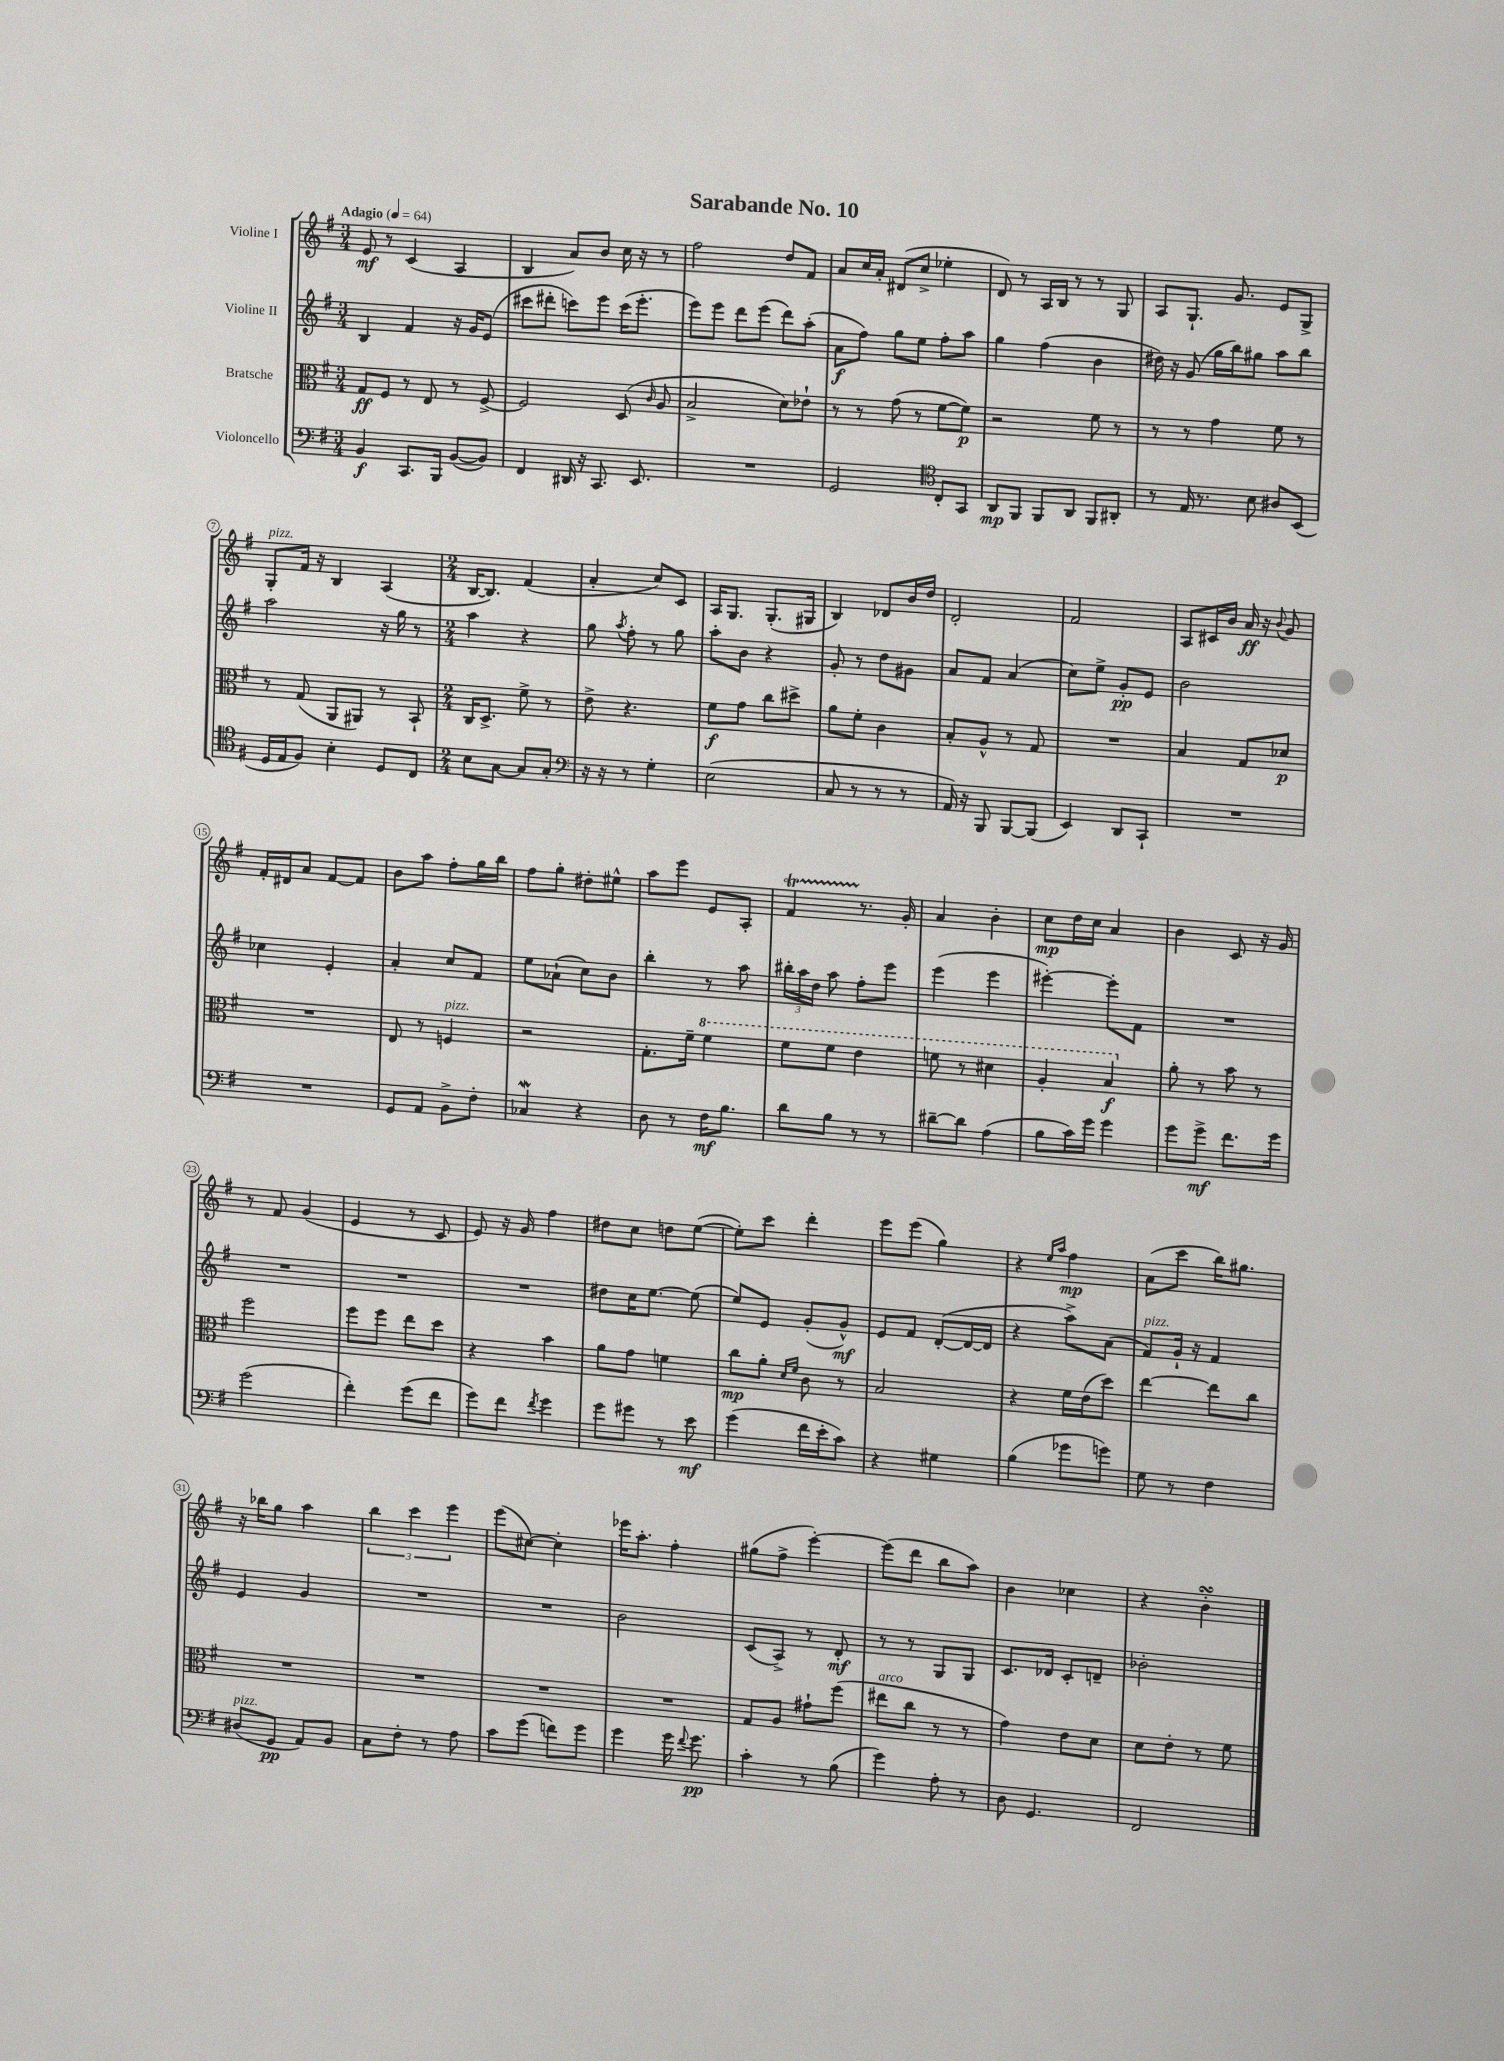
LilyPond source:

\header { title = "Sarabande No. 10" }
<<
\new StaffGroup <<
\new Staff = "s0" \with { instrumentName = "Violine I" } {
    \clef treble \key g \major \numericTimeSignature \time 3/4 \tempo "Adagio" 4 = 64
    \autoBeamOff e'8\mf r8 c'4( a4 |
    b4 a'8[) b'8] c''16 r16 r8 |
    fis''2 d''8[ fis'8] |
    a'8[ c''16 a'16]-. dis'8[( c''8]-> ees''4-. |
    d'8) r8 a16[ b16] r8 r8 g8 |
    a8[ g8.]-! g'8. e'8[ g8]-> |
    g8[-.^\markup { \italic "pizz." } fis'16] r16 b4 a4( |
    \numericTimeSignature \time 2/4 b16[~ b8.]) fis'4( |
    a'4-. c''8[) c'8] |
    a16[ g8.] g8.[-.( gis16] |
    b4) des'8[ b'16 d''16] |
    d'2-. |
    fis'2 |
    a8[ cis'16 b'16] a'16\ff r16 \appoggiatura { b'8 } g'8 |
    fis'16[-. dis'16 a'8] fis'8[~ fis'8] |
    b'8[ a''8] fis''8[-. g''16 b''16] |
    fis''8[ g''8]-. dis''8[-. eis''8]-^ |
    a''8[ e'''8] e'8[ a8]-. |
    fis'4\startTrillSpan r8.\stopTrillSpan g'16-. |
    a'4 b'4-. |
    c''8[\mp d''16 c''16] a'4 |
    b'4 c'8 r16 g'16 |
    r8 fis'8 g'4( |
    e'4 r8 c'8 |
    e'8) r16 g'16 fis''4 |
    dis''8[ c''8] d''8[ e''8]~( |
    e''8[-.) c'''8] d'''4-. |
    e'''8[ e'''8]( g''4) |
    r4 \grace { e''16[ a''16] } fis''4\mp |
    a'8[( c'''8] b''16[) gis''8.] |
    r16 bes''16[ g''8] a''4 |
    \tuplet 3/2 { b''4 c'''4 e'''4 } |
    e'''8[( cis''8]~) cis''4-. |
    ees'''16[ a''8.]-. fis''4-. |
    gis''8[( fis''8]-> e'''4~-.) |
    e'''8[( d'''8] b''8[ a''8]) |
    b'4 ces''4 |
    r4 b'4-.\turn \bar "|." |
}
\new Staff = "s1" \with { instrumentName = "Violine II" } {
    \clef treble \key g \major \numericTimeSignature \time 3/4
    \autoBeamOff b4 fis'4 r16 g'16[ e'8]( |
    cis'''8[ dis'''8]-. c'''8[) e'''8] c'''16[( e'''8.]-. |
    e'''8[) e'''8] d'''8[ e'''8]( d'''8[) a''8]-.( |
    a'8[\f fis''8]) g''8[ e''8] fis''8[-. a''8] |
    g''4 fis''4( b'4 |
    dis''16) r16 g'8( g''16[ b''16) gis''8] a''8[ b''8] |
    a''2 r16 g''16 r8 |
    \numericTimeSignature \time 2/4 a''4 r4 |
    g''8 \acciaccatura { a''8 } fis''8-. r8 g''8 |
    a''8[-. b'8] r4 |
    g'8-. r8 d''8[ gis'8] |
    a'8[ fis'8] a'4( |
    c''8[) e''8]-> g'8[-.\pp e'8] |
    b'2 |
    ces''4 e'4-. |
    a'4-. c''8[ fis'8] |
    e''8[ aes'8]-!( c''8[) b'8] |
    b''4-. r8 a''8 |
    \tuplet 3/2 { bis''16[-. a''16 d''16] } a''8 fis''8[-. e'''8] |
    e'''4( e'''4 |
    eis'''4~-.) eis'''8[-. fis'8] |
    R2 |
    R2 |
    R2 |
    R2 |
    dis''8[ c''16 e''8.]~ e''8( |
    e''8[) e'8] g'8[-.( g'8]-^\mf) |
    e'8[ fis'8] d'8[~-.( d'16~ d'16] |
    r4 a''8[->) a'8]( |
    fis'8[^\markup { \italic "pizz." }) g'16]-! r16 fis'4 |
    e'4 g'4 |
    R2 |
    R2 |
    b'2 |
    c'8[( a8]->) r8 d'8-.\mf |
    r8 r8 g8[ g8] |
    c'8.[ des'16] c'8[-. d'8]-- |
    bes'2-. \bar "|." |
}
\new Staff = "s2" \with { instrumentName = "Bratsche" } {
    \clef alto \key g \major \numericTimeSignature \time 3/4
    \autoBeamOff g8[\ff fis8] r8 e8 r8 fis8~-> |
    fis2 d8( \grace { c'16 } a8 |
    b2-> d'8[) ees'8]-! |
    r8 r8 g'8( r8 fis'8[~ fis'8]\p) |
    r2 fis'8 r8 |
    r8 r8 g'4 fis'8 r8 |
    r8 g8( a,8[ ais,8]) r8 b,8-! |
    \numericTimeSignature \time 2/4 c16[ d8.]-> fis'8-> r8 |
    e'8-> r4. |
    fis'8[\f g'8] c''8[ dis''8]-> |
    a'8[ fis'8]-. c'4 |
    b8[-. a8]-^ r8 g8 |
    R2 |
    b4 g8[ des'8]\p |
    R2 |
    e8 r8 f4^\markup { \italic "pizz." } |
    r2 |
    g8.[-. fis'16]-- \ottava #1 fis''4 |
    fis''8[ fis''8] e''4 |
    f''8 r8 dis''4 |
    a'4-. b'4\f \ottava #0 |
    a'8-. r8 b'8 r8 |
    fis''2 |
    fis''8[ fis''8] e''8[ d''8] |
    r4 b'4 |
    a'8[ g'8] f'4 |
    c''8[\mp a'8]-. \grace { d'16[ fis'16] } c'8 r8 |
    b2 |
    r4 fis'16[ e'16( d''8]) |
    e''4~ e''8[ c''8] |
    R2 |
    R2 |
    R2 |
    R2 |
    g8[ a8] gis'8[-! fis''8]( |
    eis''8[^\markup { \italic "arco" } c''8] r8 r8 |
    g'4) e'8[ d'8] |
    d'8[ e'8]-. r8 fis'8 \bar "|." |
}
\new Staff = "s3" \with { instrumentName = "Violoncello" } {
    \clef bass \key g \major \numericTimeSignature \time 3/4
    \autoBeamOff b,4\f c,8.[ b,,16] b,8[~( b,8]) |
    fis,4 dis,16 r16 c,8. e,8. |
    R2. |
    g,2 \clef tenor c8[-. g,8] |
    a,8[\mp fis,8] fis,8[ a,8] fis,8[ ais,8]-. |
    r8 e16 r8. b8 ais8[ b,8]( |
    d16[ e16 fis8]) b4-. d8[ c8] |
    \numericTimeSignature \time 2/4 b8[ g8]~ g8[ g8]-. |
    \clef bass r16 r16 r8 g4-. |
    e2( |
    c8 r8 r8 r8 |
    a,16) r16 b,,8 b,,8[~ b,,8]( |
    e,4) d,8[ c,8]-! |
    R2 |
    R2 |
    g,8[ a,8] b,8[-> fis8]-. |
    ces4\mordent r4 |
    d8 r8 fis16[\mf b8.] |
    d'8[ b8] r8 r8 |
    dis'8[~-- dis'8] a4( |
    b8[ c'16) g'16] g'4 |
    g'8[ g'8]->\mf fis'8.[ g'16] |
    g'2( |
    fis'4-.) g'8[( fis'8] |
    g'8[) fis'8] \acciaccatura { fis'8 } g'4 |
    g'8[ gis'8] r8 e'8\mf |
    g'4( fis'16[ e'16-. c'8]) |
    r4 gis4 |
    b4( ges'8[ g'8]) |
    g8 r8 fis4 |
    dis8[^\markup { \italic "pizz." }( g,8]\pp a,8[) b,8] |
    c8[ fis8]-. r8 a8 |
    c'8[ g'8]( f'8[) g'8] |
    g'4 g'16 \appoggiatura { fis'8 } g'8.\pp |
    c'4-. r8 b8( |
    g'4) a8-. r8 |
    d8 g,4. |
    fis,2 \bar "|." |
}
>>
>>
\layout { \context { \Score \override BarNumber.stencil = #(make-stencil-circler 0.1 0.3 ly:text-interface::print) } }
